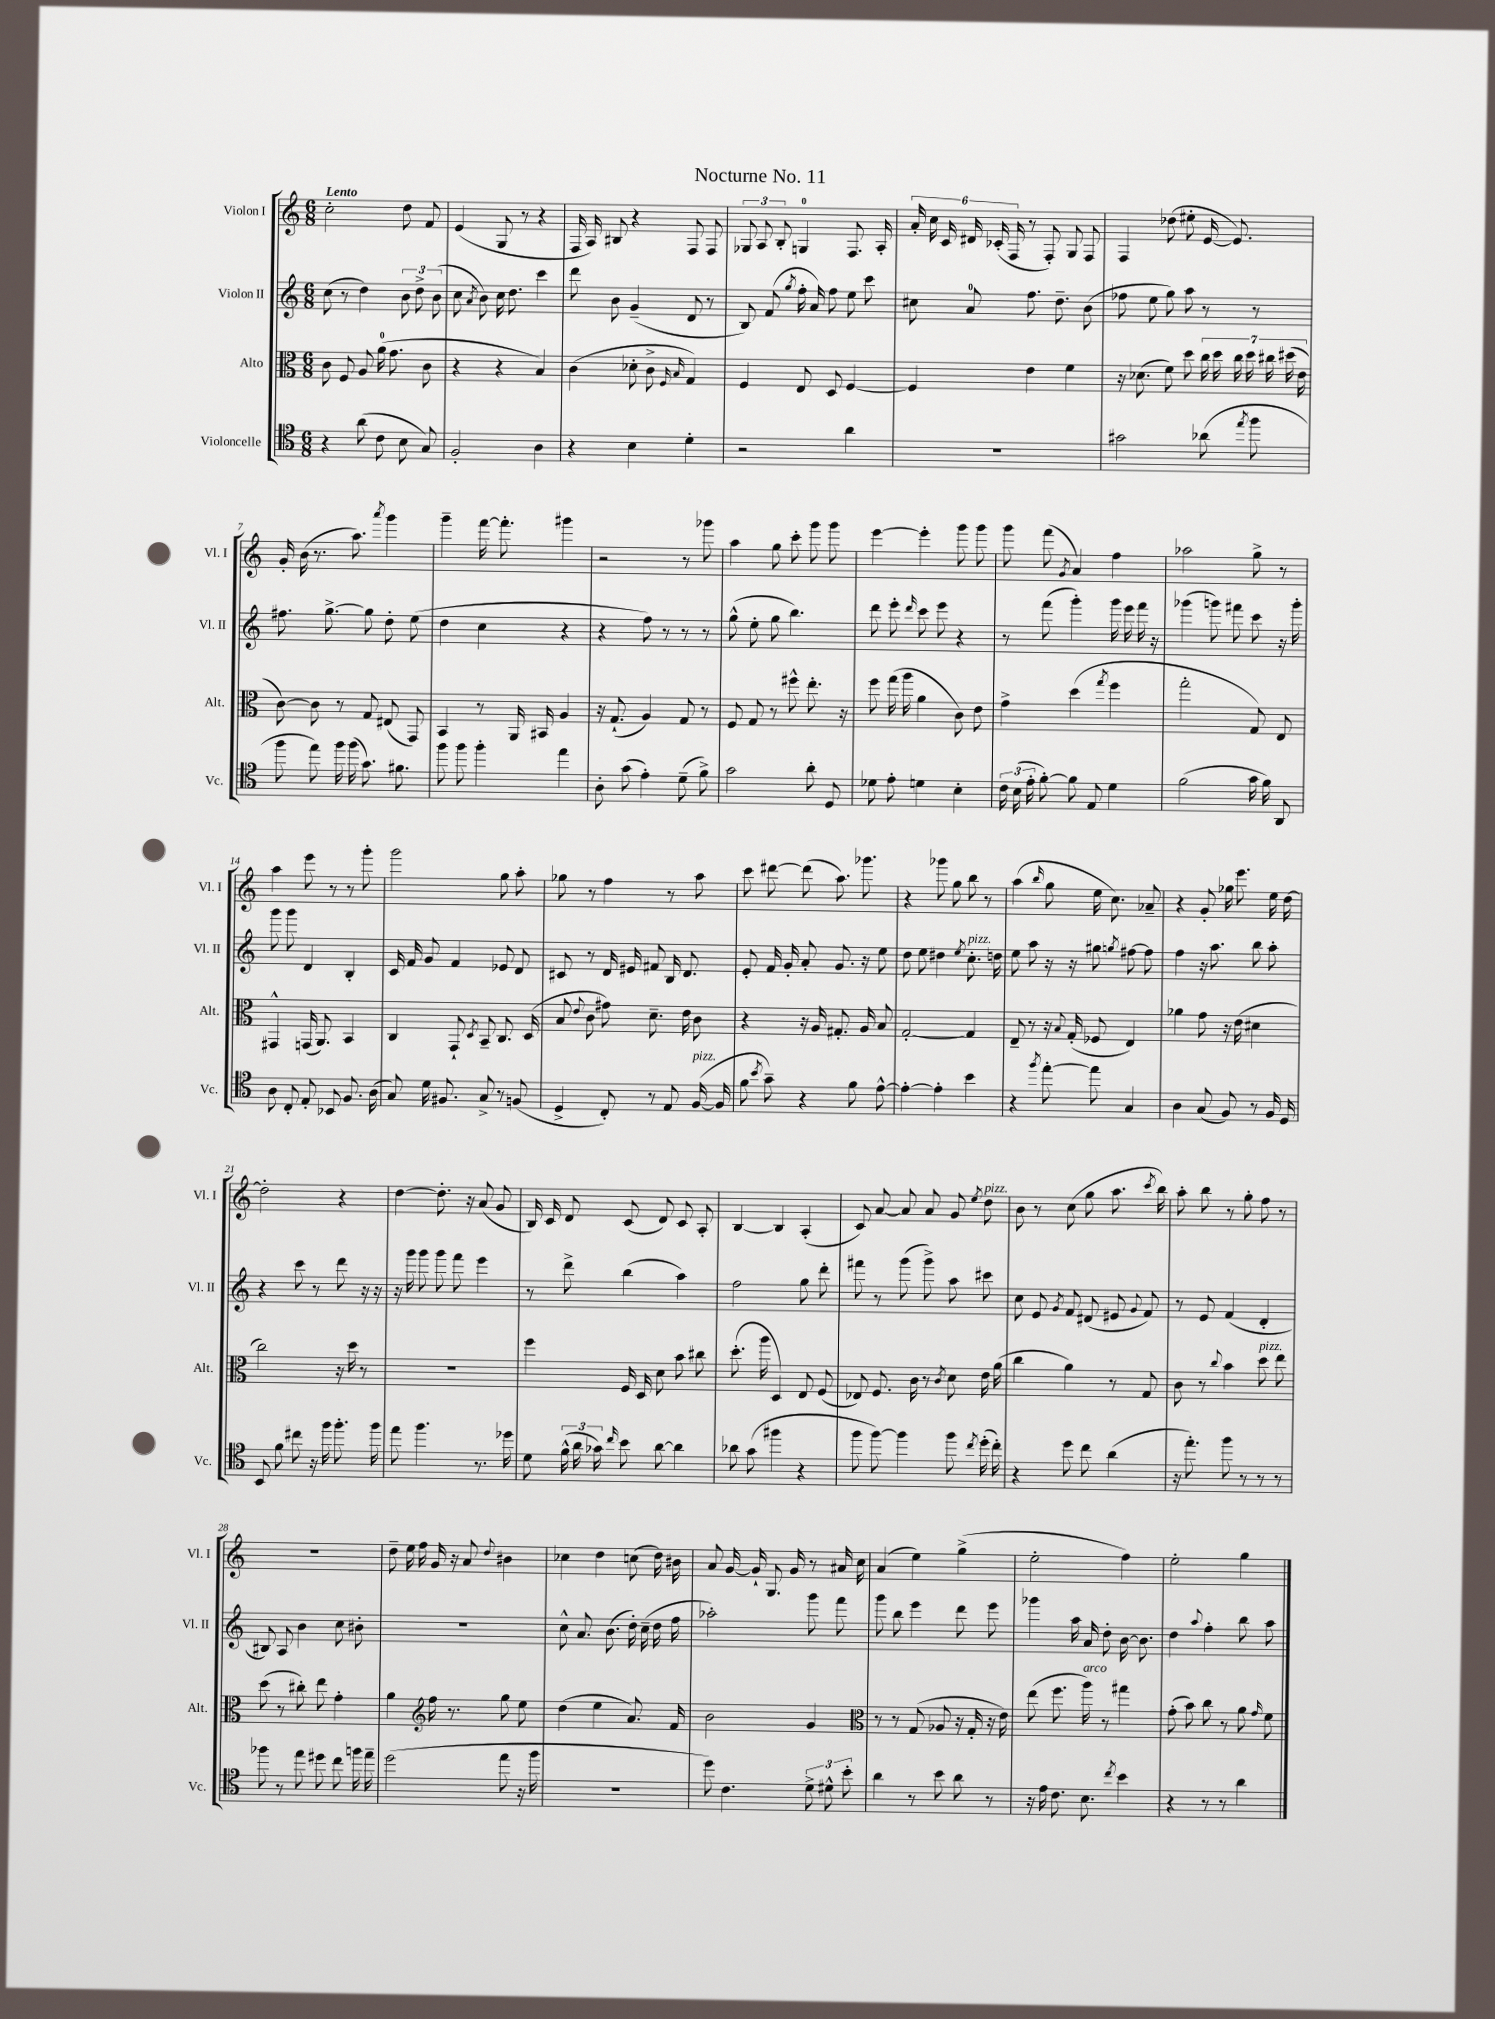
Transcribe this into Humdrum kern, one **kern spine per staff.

**kern	**kern	**kern	**kern
*staff4	*staff3	*staff2	*staff1
*clefC4	*clefC3	*clefG2	*clefG2
*k[]	*k[]	*k[]	*k[]
*M6/8	*M6/8	*M6/8	*M6/8
4r	8c	(8cc	2cc'
.	8F	8r	.
(8a	8A	4dd)	.
8c	(16a	.	.
.	8.g	.	.
8B	.	12b	8dd
.	.	12dd^	.
8G)	8c	.	8f
.	.	(12b	.
=	=	=	=
2F'	4r	8cc	(4e
.	.	8qa	.
.	.	8b)	.
.	4r	16cc	8G
.	.	8.dd	.
.	.	.	8r
4A	4B)	4ccc	4r
=	=	=	=
4r	(4c	8ddd	16F
.	.	.	16A)
.	.	8b	8B#
4B	8d-'	(4g~	4r
.	8c^	.	.
.	16qqF	.	.
.	16qqB	.	.
4d'	4G)	8d	8F
.	.	8r	8F
=	=	=	=
2r	4F	8B)	12G-
.	.	.	12A
.	.	(8f	.
.	.	.	12B'
.	.	8qgg	.
.	8E	16ff'	4G
.	.	16a)	.
.	8D	8ff	.
4a	[4F	8ee	8.F
.	.	8ccc	.
.	.	.	16A'
=	=	=	=
2.r	4F]	8cc#	24a'
.	.	.	24cc
.	.	.	24c
.	.	8a	24d#
.	.	.	(24c-'
.	.	.	24F
.	4e	8.ff	8r
.	.	.	8F')
.	.	8.dd~	.
.	4f	.	8G
.	.	(8b	8F
=	=	=	=
2g#	16r	8ff-	4F
.	(8.d-	.	.
.	.	8ee	.
.	8f)	8gg)	(8dd-
.	8dd	8aa	8ee#'
(8a-	28cc	8r	[16e
.	28dd	.	.
.	.	.	8.e])
.	28cc	.	.
.	28dd	.	.
8qee	.	.	.
8ff	.	8r	.
.	28cc#	.	.
.	(28dd#	.	.
.	28e	.	.
=	=	=	=
8ff	[8c)	8.ff#	16g'
.	.	.	(16b
8ee)	8c]	.	8.r
.	.	[8.gg^	.
16ff	8r	.	.
(16ff	.	.	8.aa)
8.g)	8G	8gg]	.
.	.	.	8qaaa
.	(8E#	8dd'	4ggg
8.f#	.	.	.
.	8GG)	(8ee	.
=	=	=	=
8ff	4BB	4dd	4ggg~
8ff	.	.	.
4ff'	8r	4cc	[16fff
.	.	.	8.fff']
.	16AA	.	.
.	16BB#	.	.
4ee	4A	4r	4ggg#
=	=	=	=
8A'	16r	4r	2r
.	(8.G`	.	.
(8g	.	.	.
4e')	4A)	8ff)	.
.	.	8r	.
(8d~	8G	8r	8r
8f^)	8r	8r	8ggg-
=	=	=	=
2g	8F	(8gg^^	4aa
.	8G	8ee'	.
.	8r	8gg	8gg
.	8ff#^^	4.bb)	8ccc'
8a'	8.ee'	.	8ggg
8D	.	.	8ggg
.	16r	.	.
=	=	=	=
8d-	8ff	8ddd	[4eee
8e'	(16gg	8eee'	.
.	16aa	.	.
.	.	16qqddd	.
4d	4a	8ccc	4eee']
.	.	8eee	.
4B'	8c)	4r	8ggg
.	8e	.	8ggg
=	=	=	=
24c	4g^	8r	8ggg
(24B	.	.	.
24e'	.	.	.
[8f')	.	(8fff	(8fff
.	.	.	8qg
8f]	(4dd	4ggg')	4a)
8E	.	.	.
.	8qgg	.	.
4d	4ff	16ggg	4ff
.	.	16eee	.
.	.	16fff	.
.	.	16r	.
=	=	=	=
(2f	2gg'	(4ggg-	2aa-
.	.	8ggg)	.
.	.	8fff#	.
16g	8G)	8ccc	8gg^
16f)	.	.	.
8AA	8E	16r	8r
.	.	16ggg'	.
=	=	=	=
8A	4GG#^^	8ggg	4aa
8C'	.	8ggg	.
8E'	(16GG	4d	8eee
.	8.AA)	.	.
8BB-	.	.	8r
8.F	4BB	4B'	8r
.	.	.	8ggg'
(16A	.	.	.
=	=	=	=
8G)	4C	16c	2ggg
.	.	16f	.
16d	.	8g	.
8.F#	.	.	.
.	8GG`	4f	.
.	8qD	.	.
8G^	8BB~	.	.
8r	8.C	8e-	8gg
(8F	.	8d	8aa'
.	(16D	.	.
=	=	=	=
4D^	8B	8c#	8gg-
.	8qqe	.	.
.	8c	8r	8r
8C')	8g#)	16d	4ff
.	.	16e#	.
8r	8.d~	8f#	.
8E	.	16B	8r
.	16e	8.d	.
([16F	8c	.	8aa
16F]	.	.	.
=	=	=	=
8f	4r	8e'	8ccc
8qb	.	.	.
8g~)	.	16f	[8ddd#
.	.	16g'	.
4r	16r	8a'	(8ddd#]
.	16A	.	.
.	8.G#'	8.g	8.aa)
8f	.	.	.
.	16A	16r	8.ggg-
[8e^^	8B	8ee	.
=	=	=	=
4e'_	[2G'	8dd	4r
.	.	8ee	.
4e']	.	4dd#	8ggg-
.	.	.	8gg
.	.	8qee	.
4b	4G]	8.cc'	8bb
.	.	.	8r
.	.	16dd	.
=	=	=	=
4r	8E~	8ee	(4aa
.	8r	8aa	.
8qff	.	.	16qqbb
[8ee'	16r	16r	8gg
.	8qqB	.	.
.	(16G'	16r	.
8ee]	8F-	8gg#	16ee
.	.	.	8.cc)
.	.	8qgg	.
4G	4E)	[8ff#	.
.	.	8ff#]	8a-~
=	=	=	=
4A	4a-	4ff	4r
(8G	8g	16r	8g'
.	.	8.aa	.
8F)	16r	.	16gg-
.	(16e	.	8.eee
8r	4d#	8bb	.
16F	.	8aa'	16ee
16D	.	.	[16dd
=	=	=	=
8BB	2cc)	4r	2dd']
8f	.	.	.
8cc#	.	8ccc	.
16r	.	8r	.
16ff	.	.	.
8.ff'	16r	8ddd	4r
.	16dd	.	.
.	8r	16r	.
16ff	.	16r	.
=	=	=	=
8ee	2.r	16r	[4dd
.	.	16ggg	.
4.ff	.	8ggg	.
.	.	8ggg	8.dd']
.	.	8fff	.
.	.	.	16r
8.r	.	4eee	(8a
.	.	.	8g
16dd-	.	.	.
=	=	=	=
8d	4ff	8r	16B)
.	.	.	16c
(24f^^	.	8ddd^	8d
24a	.	.	.
24g-)	.	.	.
16qqcc	.	.	.
8b	16F	(4bb	(8c
.	16D	.	.
[8a	8d	.	8d)
4a]	8b	4aa)	8c
.	8cc#	.	8A'
=	=	=	=
8a-	(8.dd'	2ff	[4B
(8g	.	.	.
.	16aa	.	.
4ff#	4D)	.	4B]
4r	8E	8gg	(4A'
.	(8F	8ddd'	.
=	=	=	=
8ff	8E-)	8fff#	8c)
[8ff)	8.F	8r	[8a
4ff]	.	(8ggg	8a]
.	16c	.	.
.	8r	8ggg^)	8a
.	8qc	.	.
8ff	8d	8aa	8g
8qcc	.	.	8qee
(16dd'	16e	8ccc#	8dd
16cc')	(16a	.	.
=	=	=	=
4r	4cc	8cc	8b
.	.	8e	8r
.	.	8qg	.
8dd	4a)	8f	(8cc
8cc	.	(8d#	8gg
(4a	8r	8e#	8.aa
.	.	8qqg	.
.	8G	8f)	.
.	.	.	8qccc
.	.	.	16bb)
=	=	=	=
16r	8c	8r	8aa'
8.ee')	.	.	.
.	8r	8e	8bb
.	8qqcc	.	.
8ff	4b	(4f	8r
8r	.	.	8gg'
8r	8dd	4d'	8ff
8r	8ee	.	8r
=	=	=	=
8ff-	(8dd	8B#)	2.r
8r	8r	8A	.
8ee	8cc#')	4b	.
8dd#	8ee	.	.
8cc	4g'	8cc	.
16ff	.	8b#'	.
16ee~	.	.	.
=	=	=	=
(2dd	4a	2.r	8dd~
.	.	.	16ee
.	.	.	16ff
*	*clefG2	*	*
.	16ff	.	16g
.	8.r	.	16r
.	.	.	8a
.	.	.	8qqdd
8ee	8gg	.	4b#
16r	8ee	.	.
16ff	.	.	.
=	=	=	=
2.r	(4dd	8cc^^	4cc-
.	.	8.a	.
.	4ee	.	4dd
.	.	(8.b	.
.	8.a)	16dd')	(8cc
.	.	(16cc~	.
.	.	16dd	16dd)
.	16f	16ff	16b#
=	=	=	=
8dd)	2b	2aa-')	8a
4.c	.	.	[16g
.	.	.	16g`]
.	.	.	8.G
.	.	.	16g
12d^	4g	8ggg	8r
12d#^^	.	.	.
.	.	8fff	16a#
12b'	.	.	.
.	.	.	16cc
=	=	=	=
*	*clefC3	*	*
4a	8r	8ggg	(4a
.	8r	8bb	.
8r	(8G	4eee	4ee)
8b	8A-	.	.
8a	16r	8ddd	(4gg^
.	16G'	.	.
8r	16r	8eee	.
.	16e)	.	.
=	=	=	=
16r	(8ee	4ggg-	2ee'
16e	.	.	.
8.c	8.ff	.	.
.	.	16aa	.
8.B	16aa)	16a	.
.	8r	8dd'	.
8qcc	.	.	.
4b	4gg#	[16b	4ff)
.	.	8.b]	.
=	=	=	=
4r	(8g'	4dd	2ee'
.	8b)	.	.
.	.	8qqaa	.
8r	8cc	4ff'	.
8r	8r	.	.
4a	8a	8bb	4gg
.	16qqg	.	.
.	8f	8aa	.
==	==	==	==
*-	*-	*-	*-
